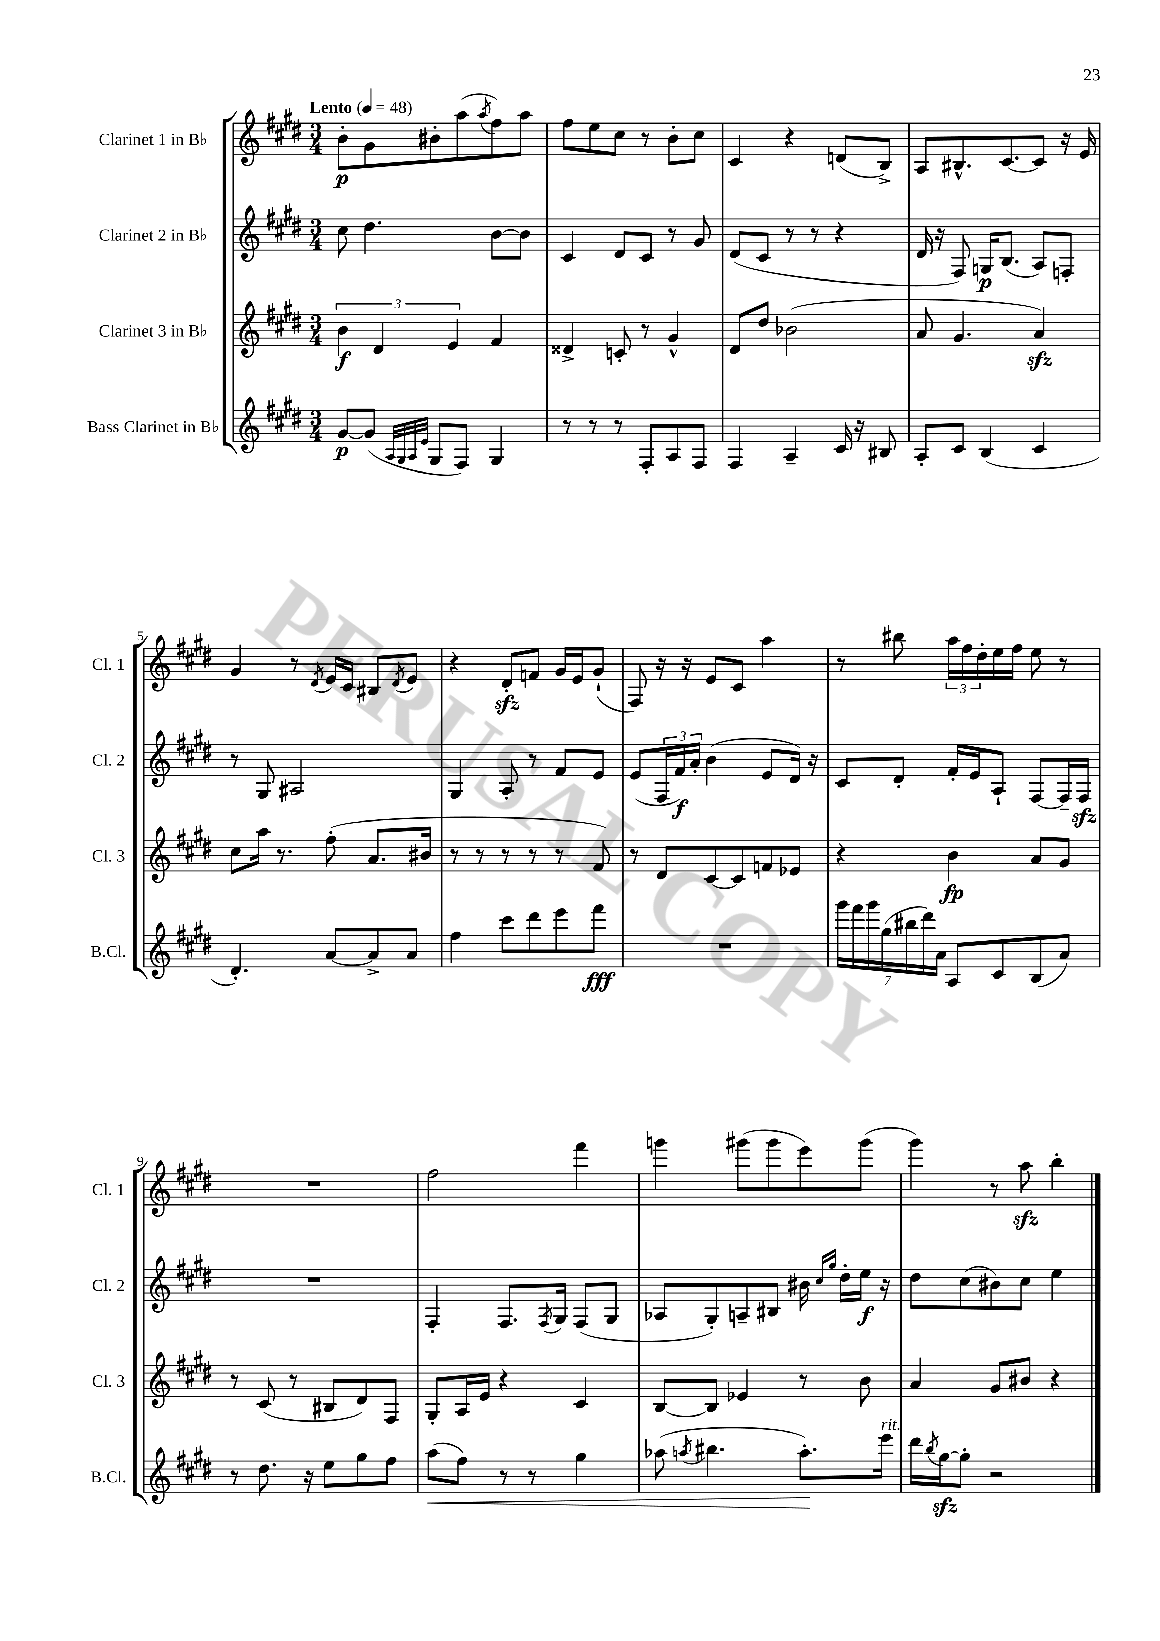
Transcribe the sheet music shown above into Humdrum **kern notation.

**kern	**dynam	**kern	**dynam	**kern	**dynam	**kern	**dynam
*part4	*part4	*part3	*part3	*part2	*part2	*part1	*part1
*staff4	*staff4	*staff3	*staff3	*staff2	*staff2	*staff1	*staff1
*I"Bass Clarinet in B♭	*	*I"Clarinet 3 in B♭	*	*I"Clarinet 2 in B♭	*	*I"Clarinet 1 in B♭	*
*I'B.Cl.	*	*I'Cl. 3	*	*I'Cl. 2	*	*I'Cl. 1	*
*clefG2	*	*clefG2	*	*clefG2	*	*clefG2	*
*k[f#c#g#d#]	*	*k[f#c#g#d#]	*	*k[f#c#g#d#]	*	*k[f#c#g#d#]	*
*M3/4	*	*M3/4	*	*M3/4	*	*M3/4	*
*MM48	*	*MM48	*	*MM48	*	*MM48	*
=1	=1	=1	=1	=1	=1	=1	=1
!	!	!	!	!	!	!LO:TX:a:B:t=Lento	!
[8g#/L	p	6b\	f	8cc#\	.	8b'\L	p
(8g#/J]	.	.	.	4.dd#\	.	8g#\	.
.	.	6d#/	.	.	.	.	.
32qqA/LLL	.	.	.	.	.	.	.
32qqG#/	.	.	.	.	.	.	.
32qqA/	.	.	.	.	.	.	.
32qqe/JJJ	.	.	.	.	.	.	.
8G#/L	.	.	.	.	.	8b#X'\	.
.	.	6e/	.	.	.	.	.
8F#/J)	.	.	.	.	.	(8aa\	.
.	.	.	.	.	.	8qaa/	.
4G#/	.	4f#/	.	[8b\L	.	8ff#\)	.
.	.	.	.	8b\J]	.	8aa\J	.
=2	=2	=2	=2	=2	=2	=2	=2
8r	.	4d##X^/	.	4c#/	.	8ff#\L	.
8r	.	.	.	.	.	8ee\	.
8r	.	8cn'/	.	8d#/L	.	8cc#\J	.
8F#'/L	.	8r	.	8c#/J	.	8r	.
8A/	.	4g#^^/	.	8r	.	8b'\L	.
8F#/J	.	.	.	8g#/	.	8cc#\J	.
=3	=3	=3	=3	=3	=3	=3	=3
4F#/	.	8d#/L	.	(8d#/L	.	4c#/	.
.	.	8dd#/J	.	8c#/J	.	.	.
4A~/	.	(2b-X\	.	8r	.	4r	.
.	.	.	.	8r	.	.	.
16c#/	.	.	.	4r	.	(8dn/L	.
16r	.	.	.	.	.	.	.
8B#X/	.	.	.	.	.	8B^/J)	.
=4	=4	=4	=4	=4	=4	=4	=4
8A'/L	.	8a/	.	16d#/	.	8A/L	.
.	.	.	.	16r	.	.	.
8c#/J	.	4.g#/	.	8F#/)	.	8.B#X^^/	.
(4B/	.	.	.	16Gn/KL	p	.	.
.	.	.	.	(8.B/J	.	[8.c#/	.
4c#/	.	4azz/)	.	8A/L)	.	8c#/J]	.
.	.	.	.	8Fn'/J	.	16r	.
.	.	.	.	.	.	16e/	.
!!LO:LB:g=z
=5	=5	=5	=5	=5	=5	=5	=5
4.d#'/)	.	8cc#\L	.	8r	.	4g#/	.
.	.	16aa\Jk	.	8G#/	.	.	.
.	.	8.r	.	.	.	.	.
.	.	.	.	2A#X/	.	8r	.
.	.	.	.	.	.	8qd#/	.
[8a/L	.	(8ff#'\	.	.	.	16e/LL	.
.	.	.	.	.	.	16c#/JJ	.
8a^/]	.	8.a/L	.	.	.	8B#X/L	.
.	.	.	.	.	.	8qd#/	.
8a/J	.	.	.	.	.	8e/J	.
.	.	16b#X/Jk	.	.	.	.	.
=6	=6	=6	=6	=6	=6	=6	=6
4ff#\	.	8r	.	4G#/	.	4r	.
.	.	8r	.	.	.	.	.
8ccc#\L	.	8r	.	8A'/	.	8d#zz'/L	.
8ddd#\	.	8r	.	8r	.	8fn/J	.
8eee\	.	8r	.	8f#/L	.	16g#/LL	.
.	.	.	.	.	.	16e/J	.
8fff#\J	fff	8f#/)	.	8e/J	.	(8g#`/J	.
=7	=7	=7	=7	=7	=7	=7	=7
2.r	.	8r	.	(8e/L	.	8F#/)	.
.	.	8d#/L	.	24F#/L	.	16r	.
.	.	.	.	24f#/)	f	.	.
.	.	.	.	.	.	16r	.
.	.	.	.	24a'/JJ	.	.	.
.	.	[8c#/	.	(4b\	.	8e/L	.
.	.	8c#/]	.	.	.	8c#/J	.
.	.	8fn/	.	8e/L	.	4aa\	.
.	.	8e-X/J	.	16d#/Jk)	.	.	.
.	.	.	.	16r	.	.	.
=8	=8	=8	=8	=8	=8	=8	=8
28ggg#\LL	.	4r	.	8c#/L	.	8r	.
28fff#\	.	.	.	.	.	.	.
28ggg#\	.	.	.	.	.	.	.
(28gg#\	.	.	.	.	.	.	.
.	.	.	.	8d#'/J	.	8bb#X\	.
28bb#X\	.	.	.	.	.	.	.
28ddd#\)	.	.	.	.	.	.	.
28a\JJ	.	.	.	.	.	.	.
8A/L	.	4b\	fp	16f#'/LL	.	24aa\LL	.
.	.	.	.	.	.	24ff#\	.
.	.	.	.	16e/J	.	.	.
.	.	.	.	.	.	24dd#'\	.
8c#/	.	.	.	8A`/J	.	16ee\	.
.	.	.	.	.	.	16ff#\JJ	.
(8B/	.	8a/L	.	[8F#/L	.	8ee\	.
8a/J)	.	8g#/J	.	16F#~/L]	.	8r	.
.	.	.	.	16F#zz/JJ	.	.	.
!!LO:LB:g=z
=9	=9	=9	=9	=9	=9	=9	=9
8r	.	8r	.	2.r	.	2.r	.
8.dd#\	.	(8c#/	.	.	.	.	.
.	.	8r	.	.	.	.	.
16r	.	.	.	.	.	.	.
8ee\L	.	8B#X/L	.	.	.	.	.
8gg#\	.	8d#/)	.	.	.	.	.
8ff#\J	.	8F#/J	.	.	.	.	.
=10	=10	=10	=10	=10	=10	=10	=10
!	!LO:HP:b	!	!	!	!	!	!
(8aa\L	<	8G#'/L	.	4F#'/	.	2ff#\	.
8ff#\J)	.	16A/L	.	.	.	.	.
.	.	16e/JJ	.	.	.	.	.
8r	.	4r	.	8.F#/L	.	.	.
8r	.	.	.	.	.	.	.
.	.	.	.	8qF#/	.	.	.
.	.	.	.	16G#/Jk	.	.	.
4gg#\	.	4c#/	.	(8F#/L	.	4fff#\	.
.	.	.	.	8G#/J	.	.	.
=11	=11	=11	=11	=11	=11	=11	=11
(8aa-X\	.	[8B/L	.	8A-X/L	.	4gggn\	.
8qaan/	.	.	.	.	.	.	.
4.bb#X\	.	8B/J]	.	8G#'/)	.	.	.
.	.	4e-X/	.	8An~/	.	(8ggg#X\L	.
.	.	.	.	8B#X/J	.	8ggg#\	.
8.aa'\L)	.	8r	.	16b#X\	.	8eee\)	.
.	.	.	.	16qqcc#/LL	.	.	.
.	.	.	.	16qqgg#/JJ	.	.	.
.	.	.	.	16dd#'\LL	.	.	.
.	.	8b\	.	16ee\JJ	f	(8ggg#\J	.
!LO:TX:a:i:t=rit.	!	!	!	!	!	!	!
16eee\Jk	[	.	.	16r	.	.	.
=12	=12	=12	=12	=12	=12	=12	=12
16ddd#\LL	.	4a/	.	8dd#\L	.	4ggg#\)	.
8qbb/	.	.	.	.	.	.	.
[16gg#zz\J	.	.	.	.	.	.	.
8gg#'\J]	.	.	.	(8cc#\	.	.	.
2r	.	8g#/L	.	8b#X\)	.	8r	.
.	.	8b#X/J	.	8cc#\J	.	8aazz\	.
.	.	4r	.	4ee\	.	4bb'\	.
==	==	==	==	==	==	==	==
*-	*-	*-	*-	*-	*-	*-	*-
